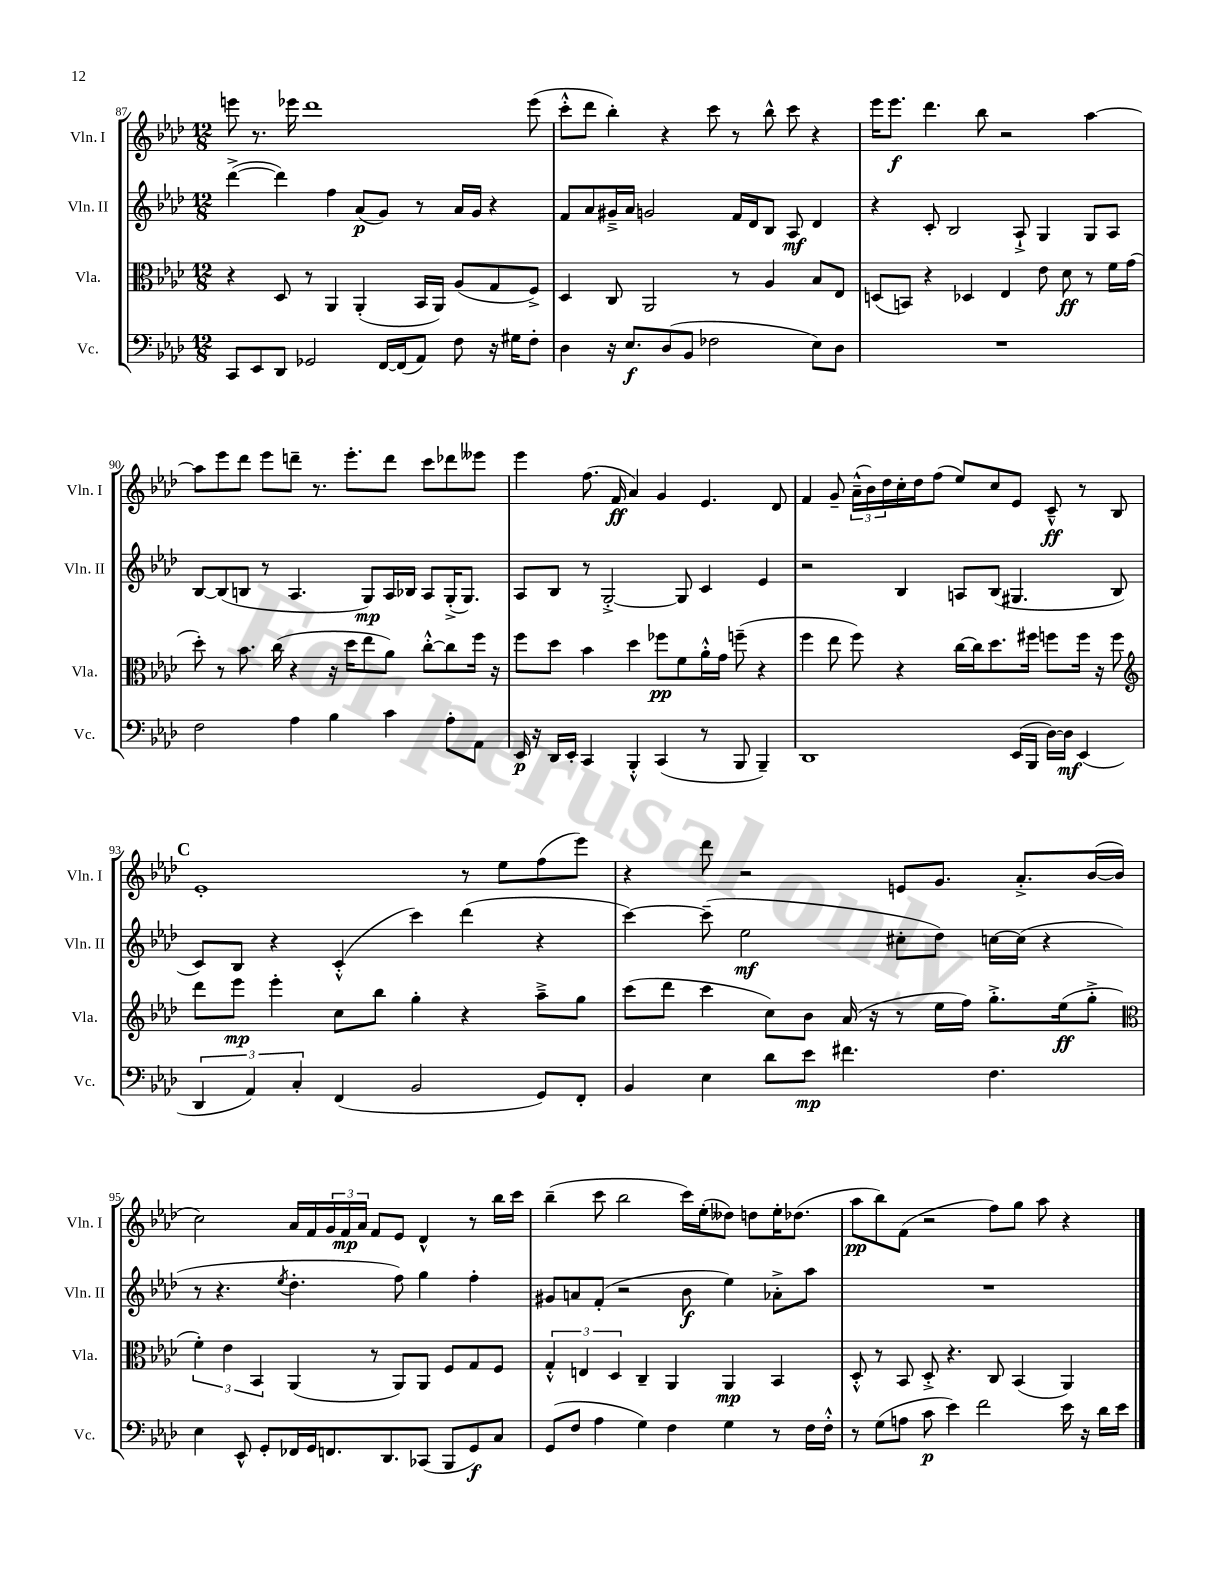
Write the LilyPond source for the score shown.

<<
\new StaffGroup <<
\new Staff = "s0" \with { instrumentName = "Vln. I" shortInstrumentName = "Vln. I" } {
    \clef treble \key aes \major \numericTimeSignature \time 12/8
    e'''8 r8. ees'''16 des'''1 ees'''8( |
    c'''8-.-^ des'''8 bes''4-.) r4 c'''8 r8 bes''8-^ c'''8 r4 |
    ees'''16 ees'''8.\f des'''4. bes''8 r2 aes''4~ |
    aes''8 ees'''8 des'''8 ees'''8 d'''8-- r8. ees'''8.-. d'''8 c'''8 des'''8 eeses'''8 |
    ees'''4 f''8.( f'16\ff aes'4) g'4 ees'4. des'8 |
    f'4 g'8-- \tuplet 3/2 { aes'16---^( bes'16) des''16 } c''16-. des''16 f''8( ees''8) c''8 ees'8 c'8---^\ff r8 bes8 |
    \mark \markup { \bold "C" } ees'1-. r8 ees''8 f''8( ees'''8) |
    r4 des'''8 r2 e'8 g'8. aes'8.-.-> bes'16~( bes'16 |
    c''2) aes'16 f'16 \tuplet 3/2 { g'16 f'16\mp aes'16 } f'8 ees'8 des'4-^ r8 bes''16 c'''16 |
    bes''4--( c'''8 bes''2 c'''16) ees''16-.( deses''8) d''8 ees''16-. des''8.( |
    aes''8\pp bes''8) f'8( r2 f''8) g''8 aes''8 r4 \bar "|." |
}
\new Staff = "s1" \with { instrumentName = "Vln. II" shortInstrumentName = "Vln. II" } {
    \clef treble \key aes \major \numericTimeSignature \time 12/8
    des'''4~->( des'''4) f''4 aes'8\p( g'8) r8 aes'16 g'16 r4 |
    f'8 aes'8 gis'16---> aes'16 g'2 f'16 des'16 bes8 aes8\mf des'4 |
    r4 c'8-. bes2 aes8-!-> g4 g8 aes8 |
    bes8~ bes8( b8 r8 aes4. g8\mp) aes16 bes16 aes8 g16-.->( g8.) |
    aes8 bes8 r8 g2~-.-> g8 c'4 ees'4 |
    r2 bes4 a8 bes8( gis4. bes8 |
    \mark \markup { \bold "C" } c'8) bes8 r4 c'4-.-^( c'''4) des'''4( r4 |
    c'''4~) c'''8--( ees''2\mf cis''8-. des''8) c''16~ c''16( r4 |
    r8 r4. \acciaccatura { ees''8 } des''4.-. f''8) g''4 f''4-. |
    gis'8 a'8 f'8-.( r2 bes'8\f ees''4) aes'8-.-> aes''8 |
    R1. \bar "|." |
}
\new Staff = "s2" \with { instrumentName = "Vla." shortInstrumentName = "Vla." } {
    \clef alto \key aes \major \numericTimeSignature \time 12/8
    r4 des8 r8 aes,4 aes,4-.( bes,16 aes,16) aes8( g8 f8->) |
    des4 c8 aes,2 r8 aes4 bes8 ees8 |
    d8( b,8) r4 des4 ees4 ees'8 des'8\ff r8 f'16 g'16( |
    des''8-.) r8 bes'8. c''16( r4 r16 des''16 ees''8 aes'8) c''8~-.-^ c''8 f''16 r16 |
    f''8 des''8 bes'4 des''4 fes''8\pp f'8 aes'16-.-^ g'16 f''8--( r4 |
    f''4 ees''8 f''8) r4 c''16~ c''16 des''8. fis''16 f''8 f''16 r16 f''8 |
    \mark \markup { \bold "C" } \clef treble des'''8 ees'''8\mp ees'''4-. c''8 bes''8 g''4-. r4 aes''8---> g''8 |
    c'''8( des'''8 c'''4 c''8) bes'8 aes'16( r16 r8 ees''16 f''16) g''8.-.-> ees''16\ff( g''8-.-> |
    \clef alto \tuplet 3/2 { f'4-.) ees'4 bes,4 } aes,4( r8 aes,8) aes,8 f8 g8 f8 |
    \tuplet 3/2 { g4-.-^ e4 des4 } c4-- aes,4 aes,4\mp bes,4 |
    des8-.-^ r8 bes,8 des8-.-> r4. c8 bes,4( aes,4) \bar "|." |
}
\new Staff = "s3" \with { instrumentName = "Vc." shortInstrumentName = "Vc." } {
    \clef bass \key aes \major \numericTimeSignature \time 12/8
    c,8 ees,8 des,8 ges,2 f,16~ f,16( aes,8) f8 r16 gis16 f8-. |
    des4 r16 ees8.\f des8( bes,8 fes2 ees8) des8 |
    R1. |
    f2 aes4 bes4 c'4 aes8-. aes,8 |
    ees,16\p r16 des,16 ees,16-. c,4 bes,,4-.-^ c,4( r8 bes,,8 bes,,4--) |
    des,1 ees,16( bes,,16 des16~) des16\mf ees,4( |
    \mark \markup { \bold "C" } \tuplet 3/2 { des,4 aes,4) c4-. } f,4( bes,2 g,8) f,8-. |
    bes,4 ees4 des'8 ees'8\mp fis'4. f4. |
    ees4 ees,8-^ g,8-. fes,16 g,16 f,8. des,8. ces,8( bes,,8 g,8\f) c8 |
    g,8( f8 aes4 g4) f4 g4 r8 f16 f16-.-^ |
    r8 g8( a8 c'8\p ees'4) f'2 ees'16 r16 des'16 ees'16 \bar "|." |
}
>>
>>
\layout { \context { \Score currentBarNumber = #87 } }
